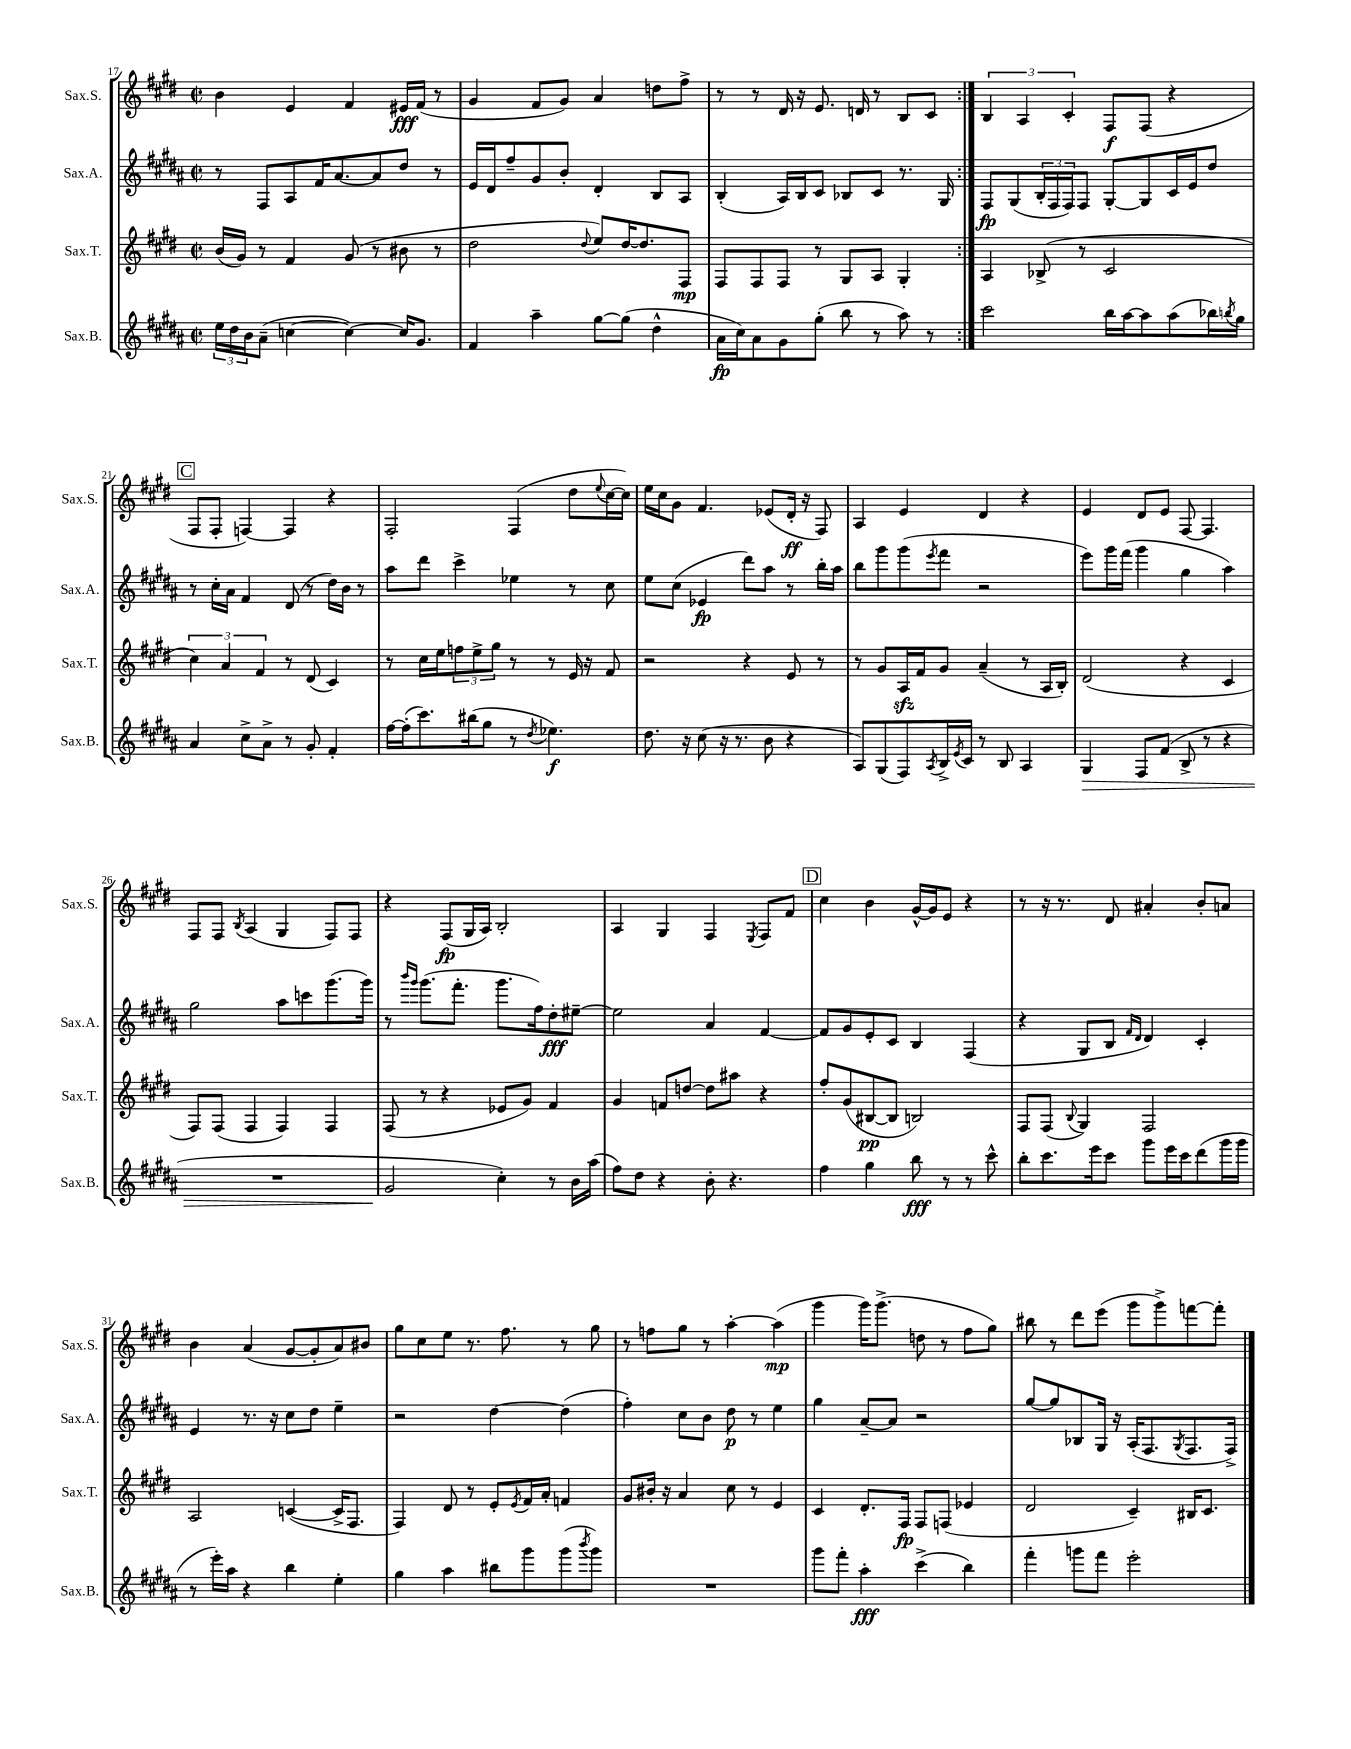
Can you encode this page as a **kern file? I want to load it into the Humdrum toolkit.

**kern	**dynam	**kern	**dynam	**kern	**dynam	**kern	**dynam
*part4	*part4	*part3	*part3	*part2	*part2	*part1	*part1
*staff4	*staff4	*staff3	*staff3	*staff2	*staff2	*staff1	*staff1
*I"Sax.B.	*	*I"Sax.T.	*	*I"Sax.A.	*	*I"Sax.S.	*
*I'Sax.B.	*	*I'Sax.T.	*	*I'Sax.A.	*	*I'Sax.S.	*
*clefG2	*	*clefG2	*	*clefG2	*	*clefG2	*
*k[f#c#g#d#a#]	*	*k[f#c#g#d#]	*	*k[f#c#g#d#a#]	*	*k[f#c#g#d#]	*
*M2/2	*	*M2/2	*	*M2/2	*	*M2/2	*
*met(c|)	*	*met(c|)	*	*met(c|)	*	*met(c|)	*
=17	=17	=17	=17	=17	=17	=17	=17
24ee\LL	.	(16b/LL	.	8r	.	4b\	.
24dd#\	.	.	.	.	.	.	.
.	.	16g#/JJ)	.	.	.	.	.
24b\J	.	.	.	.	.	.	.
(8a#~\J	.	8r	.	8F#/L	.	.	.
[4ccn\	.	4f#/	.	8A#/	.	4e/	.
.	.	.	.	16f#/K	.	.	.
.	.	.	.	[8.a#/	.	.	.
4cc\_)	.	(8g#/	.	.	.	4f#/	.
.	.	8r	.	8a#/]	.	.	.
16cc/KL]	.	8b#X\	.	8dd#/J	.	16e#X/LL	fff
8.g#/J	.	.	.	.	.	(16f#/JJ	.
.	.	8r	.	8r	.	8r	.
=18	=18	=18	=18	=18	=18	=18	=18
4f#/	.	2dd#\	.	16e/LL	.	4g#/	.
.	.	.	.	16d#/J	.	.	.
.	.	.	.	8ff#~/	.	.	.
4aa#~\	.	.	.	8g#/	.	8f#/L	.
.	.	.	.	8b'/J	.	8g#/J)	.
.	.	8qqdd#/	.	.	.	.	.
[8gg#\L	.	8ee/L)	.	4d#'/	.	4a/	.
(8gg#\J]	.	[16dd#/K	.	.	.	.	.
.	.	8.dd#/]	.	.	.	.	.
4dd#^^\	.	.	.	8B/L	.	8ddn\L	.
.	.	8F#/J	mp	8A#/J	.	8ff#^\J	.
=19	=19	=19	=19	=19	=19	=19	=19
16a#\LL	fp	8F#/L	.	(4B'/	.	8r	.
16cc#\J)	.	.	.	.	.	.	.
8a#\	.	8F#/	.	.	.	8r	.
8g#\	.	8F#/J	.	16A#/LL)	.	16d#/	.
.	.	.	.	16B/J	.	16r	.
(8gg#'\J	.	8r	.	8c#/J	.	8.e/	.
8bb\	.	8G#/L	.	8B-X/L	.	.	.
.	.	.	.	.	.	16dn/	.
8r	.	8A/J	.	8c#/J	.	8r	.
8aa#\)	.	4G#'/	.	8.r	.	8B/L	.
8r	.	.	.	.	.	8c#/J	.
.	.	.	.	16G#/	.	.	.
=20:|!	=20:|!	=20:|!	=20:|!	=20:|!	=20:|!	=20:|!	=20:|!
2ccc#\	.	4A/	.	8F#/L	fp	6B/	.
.	.	.	.	(8G#/	.	.	.
.	.	.	.	.	.	6A/	.
.	.	(8B-X^/	.	24B'/L	.	.	.
.	.	.	.	24F#/	.	.	.
.	.	.	.	24F#/J)	.	6c#'/	.
.	.	8r	.	8F#/J	.	.	.
16bb\LL	.	2c#/	.	[8G#'/L	.	8F#/L	f
[16aa#\J	.	.	.	.	.	.	.
8aa#\]	.	.	.	8G#/]	.	(8F#/J	.
(8aa#\	.	.	.	16c#/L	.	4r	.
.	.	.	.	16e/J	.	.	.
16bb-X\L)	.	.	.	8dd#/J	.	.	.
8qbbn/	.	.	.	.	.	.	.
16gg#\JJ	.	.	.	.	.	.	.
!!LO:LB:g=z
!!LO:REH:place=s1:t=C
=21	=21	=21	=21	=21	=21	=21	=21
4a#/	.	6cc#\)	.	8r	.	8F#/L	.
.	.	.	.	16cc#'\LL	.	8F#'/J	.
.	.	6a/	.	.	.	.	.
.	.	.	.	16a#\JJ	.	.	.
8cc#^\L	.	.	.	4f#/	.	[4Fn/)	.
.	.	6f#/	.	.	.	.	.
8a#^\J	.	.	.	.	.	.	.
8r	.	8r	.	(8d#/	.	4F/]	.
8g#'/	.	(8d#/	.	8r	.	.	.
4f#'/	.	4c#/)	.	16dd#\LL)	.	4r	.
.	.	.	.	16b\JJ	.	.	.
.	.	.	.	8r	.	.	.
=22	=22	=22	=22	=22	=22	=22	=22
[16ff#\LL	.	8r	.	8aa#\L	.	2F#'/	.
(16ff#'\J]	.	.	.	.	.	.	.
8.ccc#\)	.	16cc#\LL	.	8ddd#\J	.	.	.
.	.	16ee\J	.	.	.	.	.
.	.	12ffn\	.	4ccc#^\	.	.	.
(16bb#X\k	.	.	.	.	.	.	.
.	.	12ee^\	.	.	.	.	.
8gg#\J	.	.	.	.	.	.	.
.	.	12gg#\J	.	.	.	.	.
8r	.	8r	.	4ee-X\	.	(4F#/	.
8qdd#/	.	.	.	.	.	.	.
4.ee-X\)	f	8r	.	.	.	.	.
.	.	16e/	.	8r	.	8dd#\L	.
.	.	16r	.	.	.	.	.
.	.	.	.	.	.	8qqee/	.
.	.	8f#/	.	8cc#\	.	[16cc#\L	.
.	.	.	.	.	.	16cc#\JJ])	.
=23	=23	=23	=23	=23	=23	=23	=23
8.dd#\	.	2r	.	8ee\L	.	16ee\LL	.
.	.	.	.	.	.	16cc#\J	.
.	.	.	.	(8cc#\J	.	8g#\J	.
16r	.	.	.	.	.	.	.
(8cc#\	.	.	.	4e-X/	fp	4.f#/	.
16r	.	.	.	.	.	.	.
8.r	.	.	.	.	.	.	.
.	.	4r	.	8ddd#\L)	.	.	.
8b\	.	.	.	8aa#\J	.	(8e-X/L	.
4r	.	8e/	.	8r	.	16d#'/Jk	ff
.	.	.	.	.	.	16r	.
.	.	8r	.	16bb'\LL	.	8F#/)	.
.	.	.	.	16aa#\JJ	.	.	.
=24	=24	=24	=24	=24	=24	=24	=24
8A#/L)	.	8r	.	8bb\L	.	4A/	.
(8G#/	.	8g#/L	.	8ggg#\	.	.	.
8F#/)	.	16Azz/L	.	(8ggg#\	.	4e/	.
.	.	16f#/J	.	.	.	.	.
8qA#/	.	.	.	8qeee/	.	.	.
16B^/L	.	8g#/J	.	8fff#\J	.	.	.
8qe/	.	.	.	.	.	.	.
16c#/JJ	.	.	.	.	.	.	.
8r	.	(4a~/	.	2r	.	4d#/	.
8B/	.	.	.	.	.	.	.
4A#/	.	8r	.	.	.	4r	.
.	.	16A/LL	.	.	.	.	.
.	.	16B'/JJ)	.	.	.	.	.
=25	=25	=25	=25	=25	=25	=25	=25
!	!LO:HP:b	!	!	!	!	!	!
4G#/	>	(2d#/	.	8eee\L)	.	4e/	.
.	.	.	.	16ggg#\L	.	.	.
.	.	.	.	(16fff#\JJ	.	.	.
8F#/L	.	.	.	4ggg#\	.	8d#/L	.
(8f#/J	.	.	.	.	.	8e/J	.
8B^/	.	4r	.	4gg#\	.	[8F#/	.
8r	.	.	.	.	.	4.F#/]	.
4r	.	4c#/	.	4aa#\)	.	.	.
!!LO:LB:g=z
=26	=26	=26	=26	=26	=26	=26	=26
1r	.	8F#/L)	.	2gg#\	.	8F#/L	.
.	.	(8F#/J	.	.	.	8F#/J	.
.	.	.	.	.	.	8qB/	.
.	.	4F#/	.	.	.	(4A/	.
.	.	4F#/)	.	8aa#\L	.	4G#/	.
.	.	.	.	8cccn\	.	.	.
.	.	4F#/	.	(8.ggg#\	.	8F#/L)	.
.	.	.	.	.	.	8F#/J	.
.	.	.	.	16ggg#\Jk)	.	.	.
=27	=27	=27	=27	=27	=27	=27	=27
2g#/	.	(8F#/	.	8r	.	4r	.
.	.	.	.	16qqbbb/LL	.	.	.
.	.	.	.	16qqggg#/JJ	.	.	.
.	.	8r	.	(8.ggg#\L	.	.	.
.	.	4r	.	.	.	(8F#/L	fp
.	.	.	.	8.fff#'\J	.	.	.
.	.	.	.	.	.	16G#/L	.
.	.	.	.	.	.	16A/JJ)	.
4cc#'\)	]	8e-X/L	.	8.ggg#\L	.	2B'/	.
.	.	8g#/J)	.	.	.	.	.
.	.	.	.	16ff#\k)	.	.	.
8r	.	4f#/	.	8dd#'\	fff	.	.
16b\LL	.	.	.	[8ee#X~\J	.	.	.
(16aa#\JJ	.	.	.	.	.	.	.
=28	=28	=28	=28	=28	=28	=28	=28
8ff#\L)	.	4g#/	.	2ee#\]	.	4A/	.
8dd#\J	.	.	.	.	.	.	.
4r	.	8fn/L	.	.	.	4G#/	.
.	.	[8ddn/J	.	.	.	.	.
8b'\	.	8dd\L]	.	4a#/	.	4F#/	.
4.r	.	8aa#X\J	.	.	.	.	.
.	.	.	.	.	.	8qE/	.
.	.	4r	.	[4f#/	.	8F#/L	.
.	.	.	.	.	.	8f#/J	.
!!LO:REH:place=s1:t=D
=29	=29	=29	=29	=29	=29	=29	=29
4ff#\	.	8ff#'/L	.	8f#/L]	.	4cc#\	.
.	.	(8g#/	.	8g#/	.	.	.
4gg#\	.	[8B#X/	pp	8e'/	.	4b\	.
.	.	8B#/J]	.	8c#/J	.	.	.
8bb\	fff	2Bn/)	.	4B/	.	[16g#^^/LL	.
.	.	.	.	.	.	16g#/J]	.
8r	.	.	.	.	.	8e/J	.
8r	.	.	.	(4F#/	.	4r	.
8ccc#^^\	.	.	.	.	.	.	.
=30	=30	=30	=30	=30	=30	=30	=30
8bb'\L	.	8F#/L	.	4r	.	8r	.
8.ccc#\	.	(8F#/J	.	.	.	16r	.
.	.	.	.	.	.	8.r	.
.	.	8qqB/	.	.	.	.	.
.	.	4G#/)	.	8G#/L	.	.	.
16eee\k	.	.	.	.	.	.	.
8ccc#\J	.	.	.	8B/J	.	8d#/	.
.	.	.	.	16qqf#/LL	.	.	.
.	.	.	.	16qqd#/JJ	.	.	.
8ggg#\L	.	2F#/	.	4d#/)	.	4a#X'/	.
16eee\L	.	.	.	.	.	.	.
16ccc#\J	.	.	.	.	.	.	.
(8ddd#\	.	.	.	4c#'/	.	8b'/L	.
16ggg#\L	.	.	.	.	.	8an/J	.
16ggg#\JJ	.	.	.	.	.	.	.
!!LO:LB:g=z
=31	=31	=31	=31	=31	=31	=31	=31
8r	.	2A/	.	4e/	.	4b\	.
16eee'\LL)	.	.	.	.	.	.	.
16aa#\JJ	.	.	.	.	.	.	.
4r	.	.	.	8.r	.	(4a/	.
.	.	.	.	16r	.	.	.
4bb\	.	([4cn/	.	8cc#\L	.	[8g#/L	.
.	.	.	.	8dd#\J	.	8g#'/]	.
4ee'\	.	16c^/KL]	.	4ee~\	.	8a/)	.
.	.	8.F#/J	.	.	.	.	.
.	.	.	.	.	.	8b#X/J	.
=32	=32	=32	=32	=32	=32	=32	=32
4gg#\	.	4F#/)	.	2r	.	8gg#\L	.
.	.	.	.	.	.	8cc#\	.
4aa#\	.	8d#/	.	.	.	8ee\J	.
.	.	8r	.	.	.	8.r	.
8bb#X\L	.	8e'/L	.	[4dd#\	.	.	.
.	.	.	.	.	.	8.ff#\	.
.	.	8qe/	.	.	.	.	.
8ggg#\	.	16f#/L	.	.	.	.	.
.	.	16a'/JJ	.	.	.	.	.
(8ggg#\	.	4fn/	.	(4dd#\]	.	8r	.
8qbbb/	.	.	.	.	.	.	.
8ggg#\J)	.	.	.	.	.	8gg#\	.
=33	=33	=33	=33	=33	=33	=33	=33
1r	.	8g#/L	.	4ff#'\)	.	8r	.
.	.	16b#X'/Jk	.	.	.	8ffn\L	.
.	.	16r	.	.	.	.	.
.	.	4a/	.	8cc#\L	.	8gg#\J	.
.	.	.	.	8b\J	.	8r	.
.	.	8cc#\	.	8dd#\	p	[4aa'\	.
.	.	8r	.	8r	.	.	.
.	.	4e/	.	4ee\	.	(4aa\]	mp
=34	=34	=34	=34	=34	=34	=34	=34
8ggg#\L	.	4c#/	.	4gg#\	.	4ggg#\	.
8fff#'\J	.	.	.	.	.	.	.
4aa#'\	fff	8.d#'/L	.	[8a#~/L	.	16ggg#\KL)	.
.	.	.	.	.	.	(8.ggg#^\J	.
.	.	.	.	8a#/J]	.	.	.
.	.	16F#/Jk	fp	.	.	.	.
(4ccc#^\	.	8F#/L	.	2r	.	8ddn\	.
.	.	(8Fn/J	.	.	.	8r	.
4bb\)	.	4e-X/	.	.	.	8ff#\L	.
.	.	.	.	.	.	8gg#\J)	.
=35	=35	=35	=35	=35	=35	=35	=35
4fff#'\	.	2d#/	.	[8gg#/L	.	8bb#X\	.
.	.	.	.	8gg#/]	.	8r	.
8gggn\L	.	.	.	8B-X/	.	8ddd#\L	.
8fff#\J	.	.	.	16G#/Jk	.	(8eee\J	.
.	.	.	.	16r	.	.	.
2eee'\	.	4c#~/)	.	(16A#'/KL	.	8ggg#\L	.
.	.	.	.	8.F#/	.	.	.
.	.	.	.	.	.	8ggg#^\)	.
.	.	.	.	8qG#/	.	.	.
.	.	16B#X/KL	.	8.F#/	.	[8fffn\	.
.	.	8.c#/J	.	.	.	.	.
.	.	.	.	.	.	8fff'\J]	.
.	.	.	.	16F#^/Jk)	.	.	.
==	==	==	==	==	==	==	==
*-	*-	*-	*-	*-	*-	*-	*-
